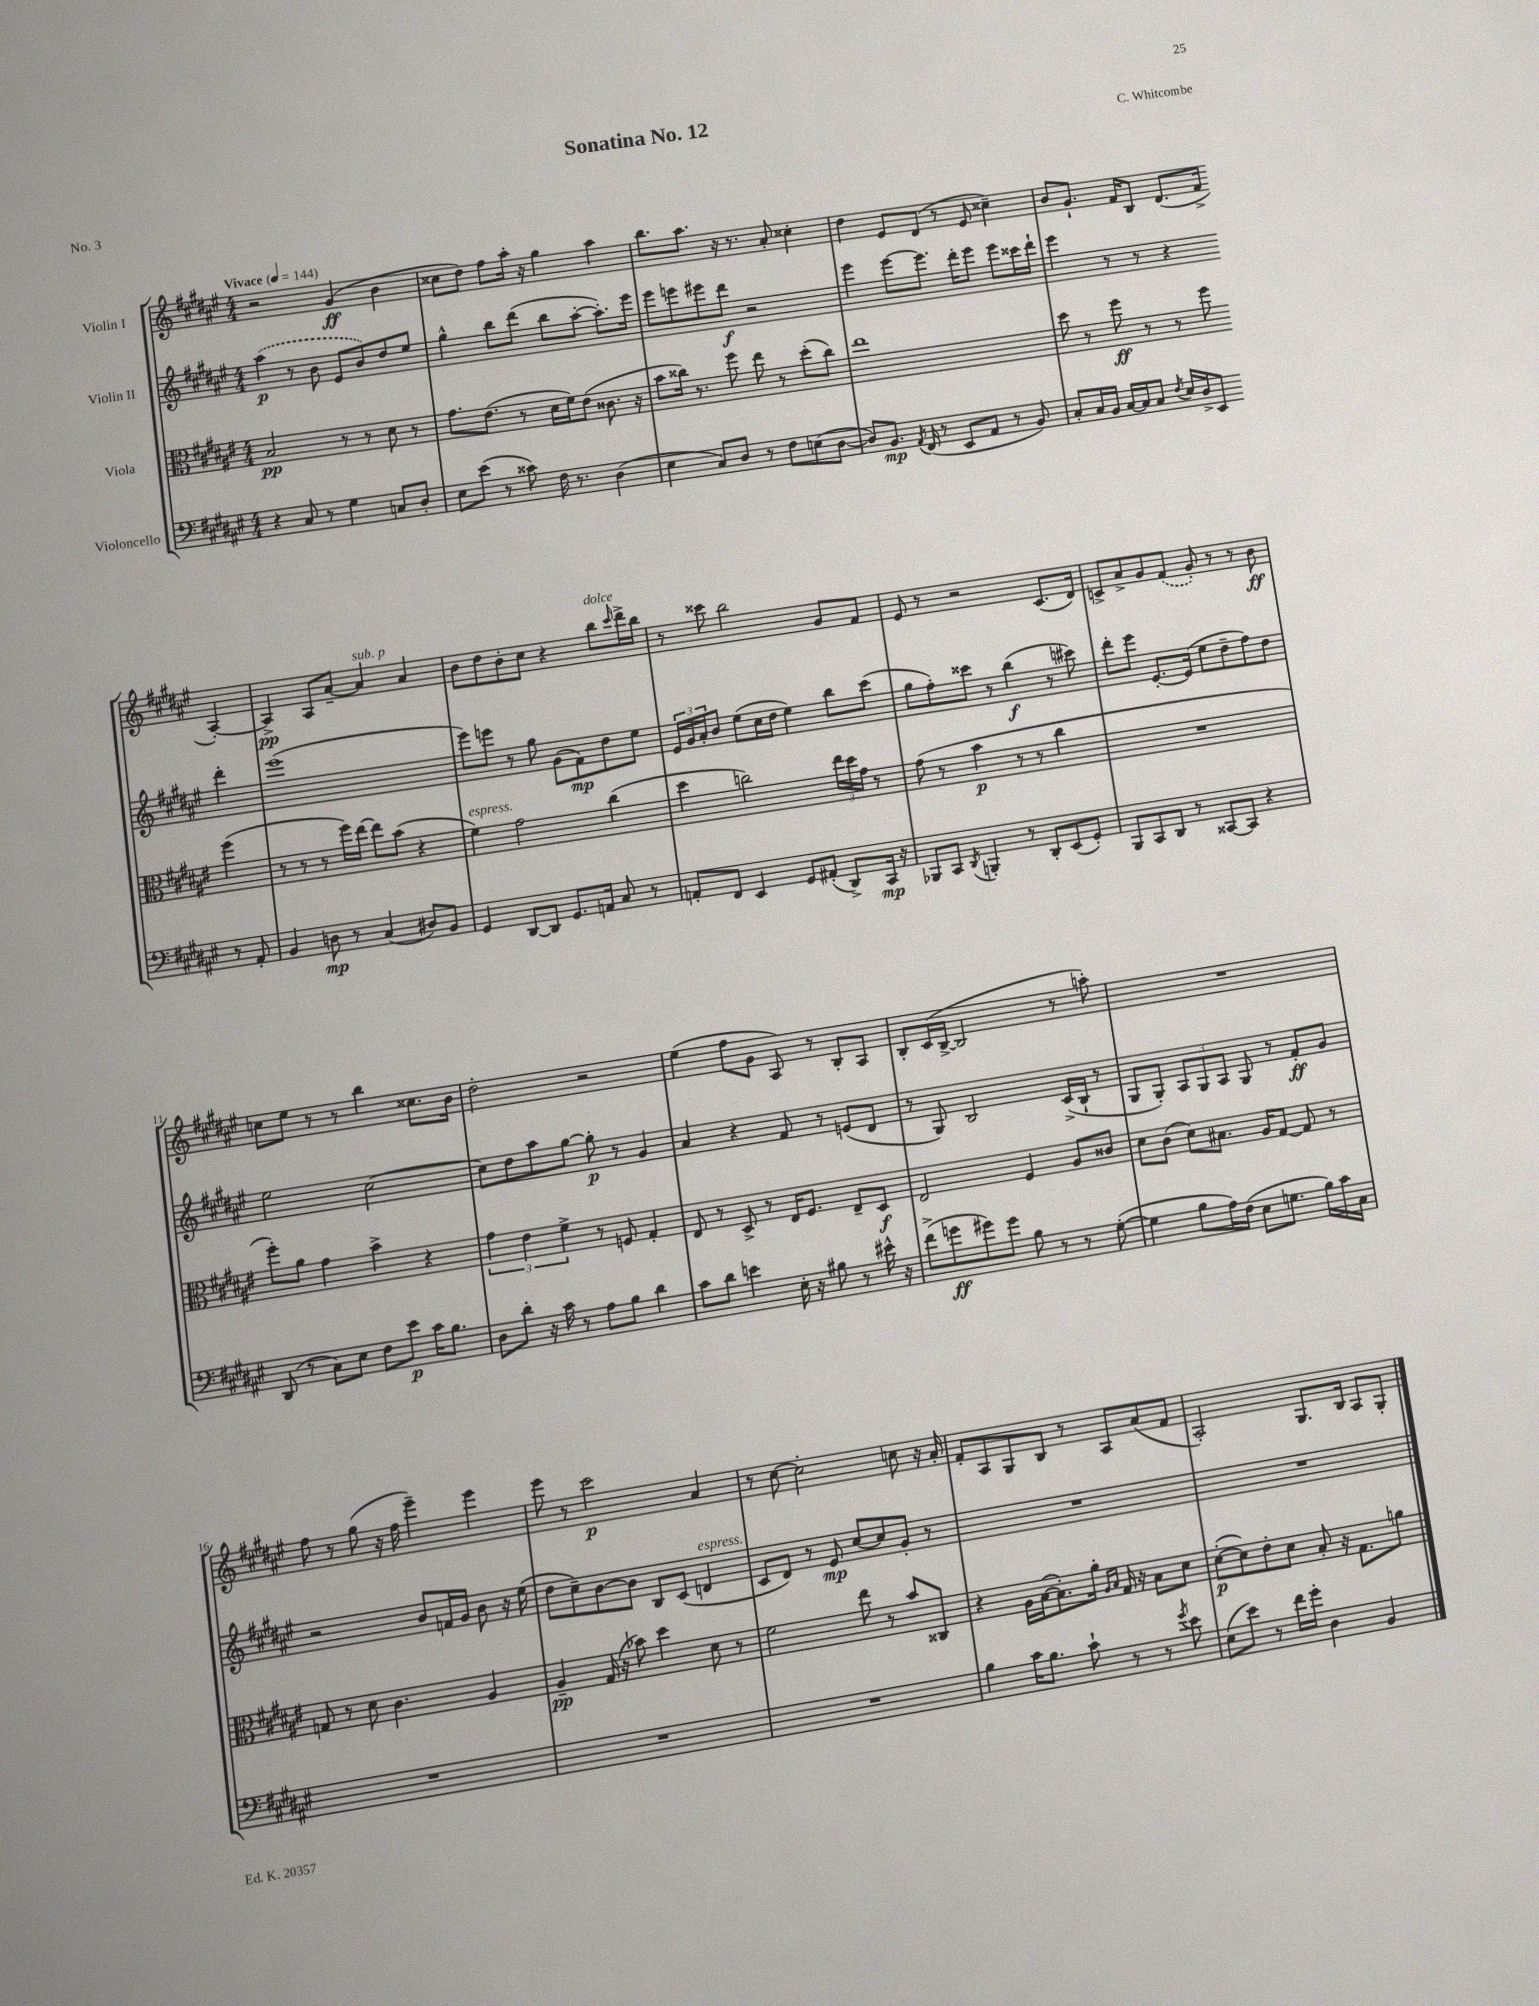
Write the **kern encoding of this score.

**kern	**kern	**kern	**kern
*staff4	*staff3	*staff2	*staff1
*clefF4	*clefC3	*clefG2	*clefG2
*k[f#c#g#d#a#e#]	*k[f#c#g#d#a#e#]	*k[f#c#g#d#a#e#]	*k[f#c#g#d#a#e#]
*M4/4	*M4/4	*M4/4	*M4/4
*MM144	*MM144	*MM144	*MM144
4r	2B	(4aa#	2r
8C#	.	8r	.
8r	.	8b	.
4G#	8r	8e#	(4g#
.	8r	8b)	.
8C	8d#	8dd#	4b
8D#'	8r	8ee#	.
=	=	=	=
8E#	8.g#	4gg#^^	8cc##
(8e#	.	.	8dd#)
.	(8.e#	.	.
8r	.	8bb	8ff#
8c##)	8r	(8ddd#	16aa#'
.	.	.	16r
16F#	16d#	8bb	4gg#
8.r	16f#)	.	.
.	(8e#	[8aa#'	.
(4D#	8.c##	8.aa#'])	4aa#
.	16r	16eee#	.
=	=	=	=
4E#	8b	8eee#	8.bb
.	16cc##)	8eee	.
.	8.r	.	8.aa#
8C#)	.	8eee#	.
8D#	8ff#	8ddd#	16r
.	.	.	8.r
8r	8ee#	2r	.
8F#	8r	.	8a#'
(8E	(8dd#'	.	4cc##'
[8D#	8cc##)	.	.
=	=	=	=
8D#])	1ee#	4eee#	4dd#
8.BB	.	.	.
.	.	[8eee#	8e#
8qAA#	.	.	.
(16FF#	.	.	.
8r	.	8.eee#]	(8d#
8EE#	.	.	8r
.	.	16ddd#'	.
8AA#	.	8eee#	8e#
8r	.	8eee#	4cc##~)
8BB)	.	16ccc##	.
.	.	16ddd#`	.
=	=	=	=
8C#'	8dd#	4eee#	8b
16C#	8r	.	8.g#`
16BB	.	.	.
[16C#	8ff#	8r	.
16C#]	.	.	16f#
8C#	8r	8r	8B
8qF#	.	.	.
16E#	8r	4r	(8.d#
16D#^	.	.	.
8EE#	8ff#	.	.
.	.	.	16f#^
8r	(4ff#	4ddd#'	[4A#')
8AA#'	.	.	.
=	=	=	=
4BB	8r	(1eee#	4A#^]
.	8r	.	.
8D	8r	.	8A#
8r	16ff#)	.	[8a#~
.	[16ee#	.	.
(4C#	8ee#]	.	4a#]
.	(8b	.	.
8D#)	4r	.	4a#
8BB	.	.	.
=	=	=	=
4GG#	4f#)	8eee#)	8b
.	.	8eee	8dd#
[8DD#	2g#	8r	8b'
8DD#]	.	8gg#	8cc#
8.GG#	.	(8g#	4r
.	.	8f#)	.
16AA	.	.	.
8C#	(4cc#	8dd#	8bb
.	.	.	16qqccc#
8r	.	8ee#	16ddd#^
.	.	.	16bb
=	=	=	=
8AA'	4dd#	24e#	8r
.	.	24g#	.
.	.	24a#'	.
8FF#	.	8b	8ccc##
4EE#	2cc)	(8ee#	2bb
.	.	16cc#	.
.	.	16dd#	.
8GG#	.	4ee#)	.
(8AA#'	.	.	.
8DD#^)	24ee#	8bb	8g#
.	24dd#	.	.
.	24g#	.	.
16CC#	8r	(8ccc#	8f#
16r	.	.	.
=	=	=	=
8BBB-	(8g#	8gg#	8e#
8CC#	8r	8ff#')	8r
8qDD#	.	.	.
4BBB'	4b	8ccc##	2r
.	.	8r	.
8r	8r	(4bb	.
8DD#'	8r	.	.
(8EE#	4cc#	8r	(8.c#
8GG#')	.	8ccc#)	.
.	.	.	16d#)
=	=	=	=
8BBB	1r	8ddd#'	8c^
8CC#	.	8eee#	8a#^
8DD#	.	[8.e#'	8g#
8r	.	.	(8f#
.	.	(16e#]	.
[8CC##	.	8ee#	8g#')
8CC##]	.	8dd#~	8r
4r	.	8ff#)	8r
.	.	8dd#	8b
=	=	=	=
(8DD#	8ff#')	2ee#	8cc
8r	8a#	.	8ee#
8C#)	4g#	.	8r
8E#	.	.	8r
8F#	4b^	[2cc#	4bb
8e#	.	.	.
16c#	4r	.	8.cc##
8.B	.	.	.
.	.	.	16b
=	=	=	=
8D#	6g#	8cc#]	2dd#'
8d#'	.	8dd#	.
.	6e#	.	.
16r	.	8aa#	.
16c#	.	.	.
.	6f#^	.	.
8r	.	[8gg#	.
8A#	8r	8gg#']	2r
8B	8F	8r	.
4d#	4G#'	4g#	.
=	=	=	=
8c#	8E#	4a#	(4ee#
8d#	8r	.	.
4e	8D#^	4r	8ff#
.	8r	.	8g#
16E#'	16E#	8f#	8A#)
16r	8.F#	.	.
8B#	.	8r	8r
8r	8E#~	(8e	8B'
16e#^^	8D#	8d#	8A#
16r	.	.	.
=	=	=	=
(8f#^	2E#	8r	8B'
8g	.	8G#)	(16c#
.	.	.	[16B^
8g#)	.	2B	2B]
8g#	.	.	.
8B	4F#	.	.
8r	.	.	.
8r	8A#	(16c#^	8r
.	.	16B`	.
([8G#'	8c##	8r	8aa')
=	=	=	=
4G#]	8d#	8G#	1r
.	(8c#	8G#')	.
8B	8d#)	12A#	.
.	.	12G#	.
16A#)	8.B#	.	.
.	.	12A#	.
(16F#	.	.	.
8E#	.	8G#	.
.	16A#	.	.
8.G	[8G#	8r	.
.	8G#]	8f#'	.
16B)	.	.	.
16c#	8r	8g#	.
16C#	.	.	.
=	=	=	=
1r	8G	2r	8ff#
.	8r	.	8r
.	8d#	.	(8gg#
.	4.c#	.	16r
.	.	.	16ff#
.	.	8b	4eee#~)
.	.	16f	.
.	.	16g#	.
.	4A#	8b	4eee#
.	.	16r	.
.	.	(16ee#	.
=	=	=	=
1r	4A#~	8dd#	8eee#
.	.	8cc#~)	8r
.	(16G#	[8b	2ccc#
.	16r	.	.
.	8b-)	8b]	.
.	4dd#	8B	.
.	.	(8c#	.
.	8d#	4d	4a#
.	8r	.	.
=	=	=	=
1r	2f#	8c#	8r
.	.	8d#)	[8cc#
.	.	8r	2cc#']
.	.	8e#	.
.	8ee#	[8cc#	.
.	8r	8cc#]	.
.	8b	8g#'	8cc
.	8C##	8r	16r
.	.	.	16a#'
=	=	=	=
4B	4r	1r	8f#'
.	.	.	8A#
16c#	16A#	.	8G#
8.B	([16B	.	.
.	8.B'])	.	8B
8c#`	.	.	8r
.	16a#'	.	.
.	16qqA#	.	.
.	16qqB	.	.
8r	16G#	.	8A#
.	16r	.	.
8r	8B	.	(8a#
8qg#	.	.	.
8e#	8d#	.	8f#
=	=	=	=
(8E#	([8d#'	1r	2A#')
8e#)	8d#])	.	.
8r	8e#'	.	.
16f#	8d#	.	.
16g#'	.	.	.
4D#	8B'	.	8.G#
.	16r	.	.
.	8.G#	.	16B
4BB	.	.	8A#
.	8a	.	8G#'
==	==	==	==
*-	*-	*-	*-
